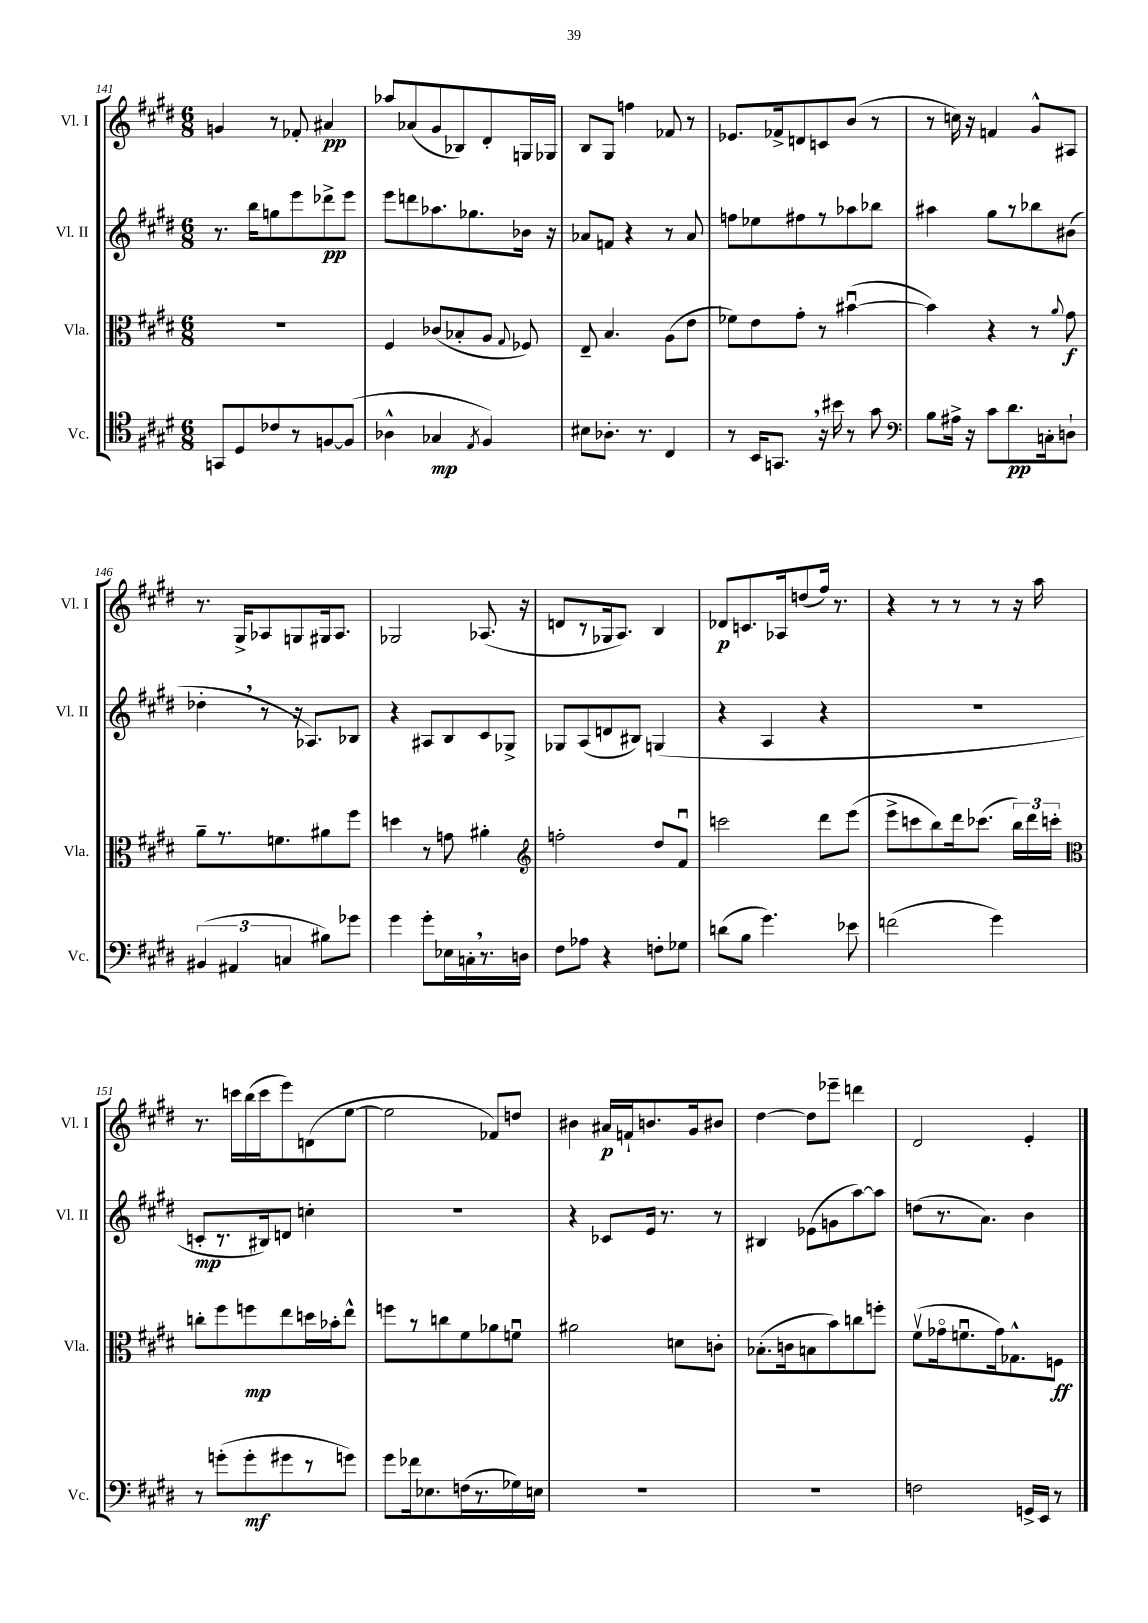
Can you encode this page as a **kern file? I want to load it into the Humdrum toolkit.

**kern	**dynam	**kern	**dynam	**kern	**dynam	**kern	**dynam
*part4	*part4	*part3	*part3	*part2	*part2	*part1	*part1
*staff4	*staff4	*staff3	*staff3	*staff2	*staff2	*staff1	*staff1
*I"Vc.	*	*I"Vla.	*	*I"Vl. II	*	*I"Vl. I	*
*I'Vc.	*	*I'Vla.	*	*I'Vl. II	*	*I'Vl. I	*
*clefC4	*	*clefC3	*	*clefG2	*	*clefG2	*
*k[f#c#g#d#]	*	*k[f#c#g#d#]	*	*k[f#c#g#d#]	*	*k[f#c#g#d#]	*
*M6/8	*	*M6/8	*	*M6/8	*	*M6/8	*
=141	=141	=141	=141	=141	=141	=141	=141
8GGn/L	.	2.r	.	8.r	.	4gn/	.
8D#/	.	.	.	.	.	.	.
.	.	.	.	16bb\KL	.	.	.
8c-X/	.	.	.	8ggn\	.	8r	.
8r	.	.	.	8eee\	.	8f-X'/	.
[8Fn/	.	.	.	8ddd-X^\	pp	4a#X/	pp
(8F/J]	.	.	.	8eee\J	.	.	.
=142	=142	=142	=142	=142	=142	=142	=142
4A-X^^\	.	4F#/	.	8eee\L	.	8aa-X/L	.
.	.	.	.	8dddn\	.	(8a-X/	.
4G-X/	mp	(8c-X/L	.	8.aa-X\	.	8g#/	.
.	.	8B-X'/	.	.	.	8B-X/)	.
.	.	.	.	8.gg-X\	.	.	.
8qE/	.	.	.	.	.	.	.
4F#/)	.	8A/J	.	.	.	8d#'/	.
.	.	8qqG#/	.	.	.	.	.
.	.	8F-X/)	.	16b-X\Jk	.	16Gn/L	.
.	.	.	.	16r	.	16G-X/JJ	.
=143	=143	=143	=143	=143	=143	=143	=143
8B#X\L	.	8E~/	.	8a-X/L	.	8B/L	.
8.A-X'\J	.	4.B/	.	8fn/J	.	8G#/J	.
.	.	.	.	4r	.	4ffn\	.
8.r	.	.	.	.	.	.	.
4C#/	.	(8A\L	.	8r	.	8f-X/	.
.	.	8e\J	.	8a-/	.	8r	.
=144	=144	=144	=144	=144	=144	=144	=144
8r	.	8f-X\L)	.	8ffn\L	.	8.e-X/L	.
16BB/KL	.	8e\	.	8ee-X\	.	.	.
8.GGn,/J	.	.	.	.	.	16f-X^/k	.
.	.	8g#'\J	.	8ff#X\	.	8dn/	.
16r	.	8r	.	8r	.	8cn/	.
16b#X\	.	.	.	.	.	.	.
8r	.	([4b#Xu\	.	8aa-X\	.	(8b/J	.
8g#\	.	.	.	8bb-X\J	.	8r	.
=145	=145	=145	=145	=145	=145	=145	=145
*clefF4	*	*	*	*	*	*	*
8B\L	.	4b#\])	.	4aa#X\	.	8r	.
16A#X^\Jk	.	.	.	.	.	16ccn\)	.
16r	.	.	.	.	.	16r	.
8c#\L	.	4r	.	8gg#\L	.	4fn/	.
8.d#\	pp	.	.	8r	.	.	.
.	.	8r	.	8bb-X\	.	8g#^^/L	.
16Cn'\k	.	.	.	.	.	.	.
.	.	8qqa/	.	.	.	.	.
8Dn`\J	.	8g#\	f	(8b#X\J	.	8A#X/J	.
!!LO:LB:g=z
=146	=146	=146	=146	=146	=146	=146	=146
(6BB#X/	.	8a~\L	.	4dd-X',\	.	8.r	.
.	.	8.r	.	.	.	.	.
6AA#X/	.	.	.	.	.	.	.
.	.	.	.	.	.	16G#^/KL	.
.	.	.	.	8r	.	8A-X/	.
.	.	8.fn\	.	.	.	.	.
6Cn/	.	.	.	.	.	.	.
.	.	.	.	16r	.	8Gn/	.
.	.	.	.	8.A-X/L)	.	.	.
8B#X\L)	.	8a#X\	.	.	.	16G#X/k	.
.	.	.	.	.	.	8.A-/J	.
8g-X\J	.	8ff#\J	.	8B-X/J	.	.	.
=147	=147	=147	=147	=147	=147	=147	=147
4g#\	.	4ddn\	.	4r	.	2G-X/	.
8g#'\L	.	8r	.	8A#X/L	.	.	.
16E-X\L	.	8gn\	.	8B/	.	.	.
16Cn',\	.	.	.	.	.	.	.
8.r	.	4a#X'\	.	8c#/	.	(8.A-X/	.
.	.	.	.	8G-X^/J	.	.	.
16Dn\JJ	.	.	.	.	.	16r	.
=148	=148	=148	=148	=148	=148	=148	=148
*	*	*clefG2	*	*	*	*	*
8F#\L	.	2ffn'\	.	8G-X/L	.	8dn/L	.
8A-X\J	.	.	.	(8A/	.	8r	.
4r	.	.	.	8dn/	.	16G-X/k	.
.	.	.	.	.	.	8.A/J)	.
.	.	.	.	8B#X/J)	.	.	.
8Fn'\L	.	8dd#/L	.	(4Gn/	.	4B/	.
8G-X\J	.	8f#u/J	.	.	.	.	.
=149	=149	=149	=149	=149	=149	=149	=149
(8dn\L	.	2cccn\	.	4r	.	8d-X/L	p
8B\J	.	.	.	.	.	8.cn/	.
4.g#\)	.	.	.	4A/	.	.	.
.	.	.	.	.	.	16A-X/k	.
.	.	.	.	.	.	(8ddn/	.
.	.	8ddd#\L	.	4r	.	16ff#/Jk)	.
.	.	.	.	.	.	8.r	.
8e-X\	.	(8eee\J	.	.	.	.	.
=150	=150	=150	=150	=150	=150	=150	=150
(2fn\	.	8eee^\L	.	2.r	.	4r	.
.	.	8cccn\	.	.	.	.	.
.	.	8bb\)	.	.	.	8r	.
.	.	16ddd#\k	.	.	.	8r	.
.	.	(8.ccc-X\J	.	.	.	.	.
4g#\)	.	.	.	.	.	8r	.
.	.	24bb\LL)	.	.	.	16r	.
.	.	24ddd#\	.	.	.	.	.
.	.	.	.	.	.	16aa\	.
.	.	24cccn'\JJ	.	.	.	.	.
!!LO:LB:g=z
=151	=151	=151	=151	=151	=151	=151	=151
*	*	*clefC3	*	*	*	*	*
8r	.	8ccn'\L	.	8cn'/L	mp	8.r	.
(8gn'\L	.	8ff#\	.	8.r	.	.	.
.	.	.	.	.	.	16cccn\LL	.
8g'\	mf	8ffn\	mp	.	.	(16bb\	.
.	.	.	.	16B#X/k)	.	16ccc\J	.
8g#X\	.	8ee\	.	8dn/J	.	8eee\)	.
8r	.	16ddn\L	.	4ccn'\	.	(8dn\	.
.	.	16b-X'\J	.	.	.	.	.
8gn\J)	.	8ee^^\J	.	.	.	[8ee\J	.
=152	=152	=152	=152	=152	=152	=152	=152
8g#\L	.	8ffn\L	.	2.r	.	2ee\]	.
16f-X\k	.	8r	.	.	.	.	.
8.E-X\	.	.	.	.	.	.	.
.	.	8ccn\	.	.	.	.	.
(16Fn\L	.	8f#\	.	.	.	.	.
8.r	.	.	.	.	.	.	.
.	.	8a-X\	.	.	.	8f-X/L)	.
16G-X\)	.	8fnu\J	.	.	.	8ddn/J	.
16En\JJ	.	.	.	.	.	.	.
=153	=153	=153	=153	=153	=153	=153	=153
2.r	.	2a#X\	.	4r	.	4b#X\	.
.	.	.	.	8c-X/L	.	16a#X/LL	p
.	.	.	.	.	.	16fn`/J	.
.	.	.	.	16e/Jk	.	8.bn/	.
.	.	.	.	8.r	.	.	.
.	.	8dn\L	.	.	.	.	.
.	.	.	.	.	.	16g#/k	.
.	.	8cn'\J	.	8r	.	8b#X/J	.
=154	=154	=154	=154	=154	=154	=154	=154
2.r	.	(8.B-X'\L	.	4B#X/	.	[4dd#\	.
.	.	16cn\k	.	.	.	.	.
.	.	8Bn\	.	(8e-X\L	.	8dd#\L]	.
.	.	8b\)	.	8gn\	.	8eee-X~\J	.
.	.	8ccn\	.	[8aa\)	.	4dddn\	.
.	.	8ffn'\J	.	8aa\J]	.	.	.
=155	=155	=155	=155	=155	=155	=155	=155
2Fn\	.	(8f#v\L	.	(8ddn\L	.	2d#/	.
.	.	16g-X\k	.	8.r	.	.	.
.	.	8.fnu\	.	.	.	.	.
.	.	.	.	8.a\J)	.	.	.
.	.	16g-\k)	.	.	.	.	.
.	.	8.G-X^^\	.	.	.	.	.
16GGn^/LL	.	.	.	4b\	.	4e'/	.
16EE/JJ	.	.	.	.	.	.	.
8r	.	8Fn\J	ff	.	.	.	.
==	==	==	==	==	==	==	==
*-	*-	*-	*-	*-	*-	*-	*-
